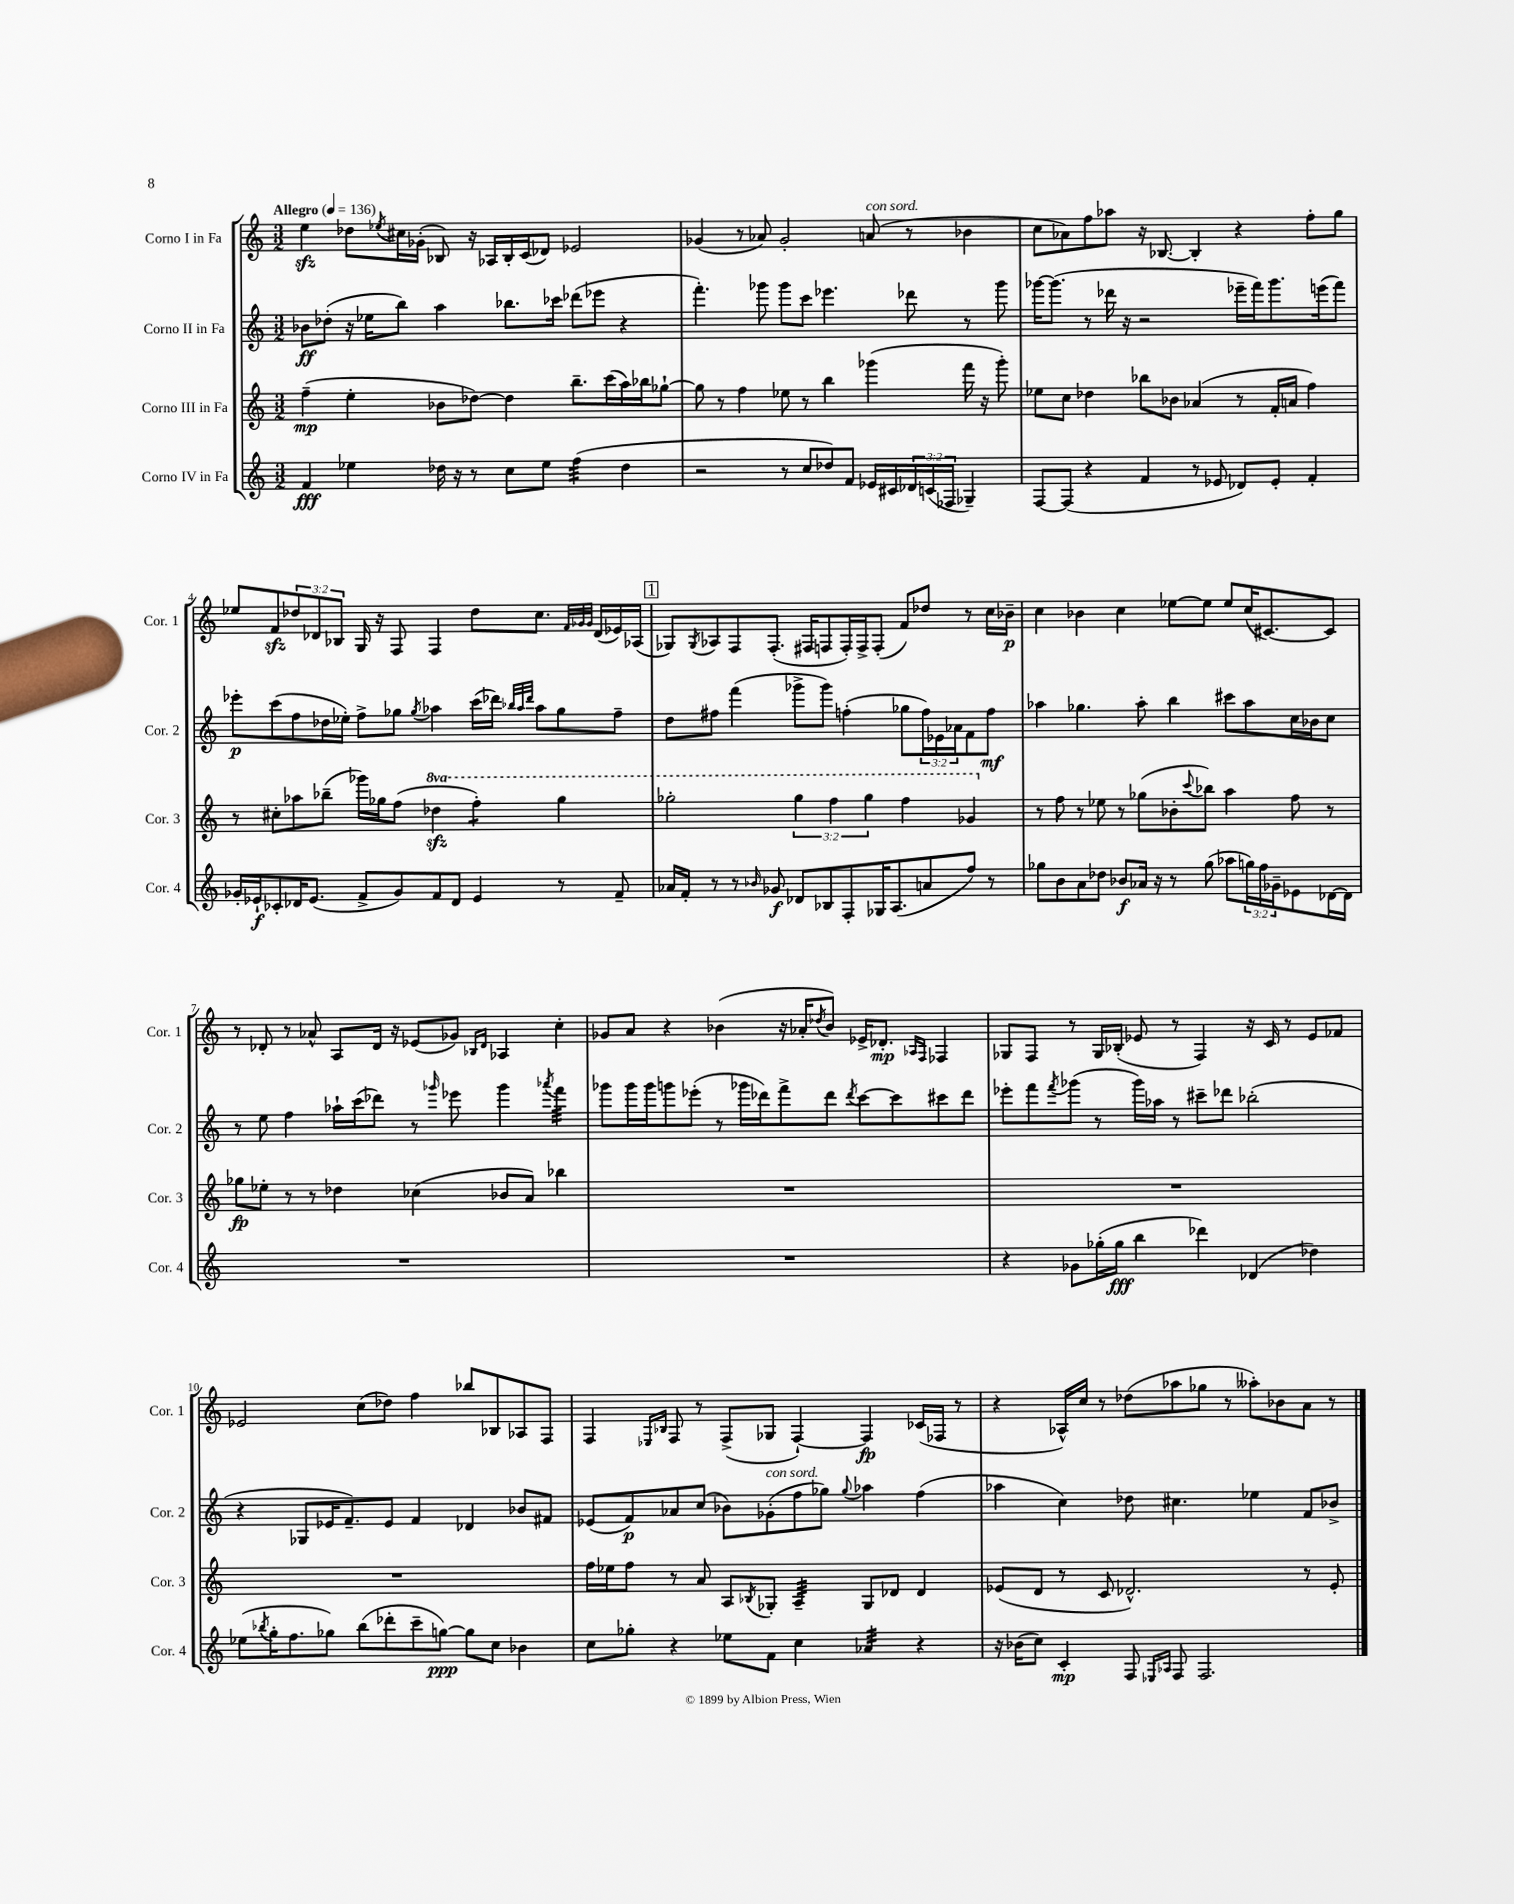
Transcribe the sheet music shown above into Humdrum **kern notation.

**kern	**kern	**kern	**kern
*staff4	*staff3	*staff2	*staff1
*clefG2	*clefG2	*clefG2	*clefG2
*k[]	*k[]	*k[]	*k[]
*M3/2	*M3/2	*M3/2	*M3/2
*MM136	*MM136	*MM136	*MM136
4f	(4ff~	8b-	4ee
.	.	(8dd-'	.
4ee-	4ee'	16r	8dd-
.	.	16ee-	.
.	.	.	8qee-
.	.	8bb)	16cc#
.	.	.	(16g-'
16dd-	8b-	4aa	8B-)
16r	.	.	.
8r	[8dd-)	.	16r
.	.	.	16A-
8cc	4dd-]	8.bb-	16B-'
.	.	.	(16c
8ee-	.	.	8d-)
.	.	16ccc-	.
(4ff	8.bb~	(8ddd-	2e-
.	.	8eee-	.
.	(16ccc	.	.
4dd-	16aa)	4r	.
.	16bb-	.	.
.	[8gg-`	.	.
=	=	=	=
2r	8gg-]	4.fff')	(4g-
.	8r	.	.
.	4ff	.	8r
.	.	8ggg-	8a-)
8r	8ee-	8ggg-	2g-'
8cc	8r	8ccc	.
8dd-)	4bb	4.eee-	.
8f	.	.	.
16e-	(4ggg-	.	(8a
16c#	.	.	.
24d-	.	8ddd-	8r
(24c	.	.	.
24F-	.	.	.
4G-~)	16fff	8r	4b-
.	16r	.	.
.	8ggg-')	8ggg-	.
=	=	=	=
[8F	8ee-	[16ggg-	8cc
.	.	(8.ggg-]	.
(8F]	8cc	.	8a-)
4r	4dd-	8r	8ff
.	.	16ddd-	8aa-
.	.	16r	.
4f	8bb-	2r	16r
.	.	.	[8.B-
.	8b-	.	.
8r	(4a-	.	4B-']
8e-	.	.	.
8d-)	8r	16eee-~	4r
.	.	16fff)	.
8e-'	16f'	8.ggg-	.
.	16a	.	.
4f'	4ff)	.	8ff'
.	.	(16eee	.
.	.	8fff)	8gg
=	=	=	=
16g-'	8r	8eee-'	8ee-
16e-`	.	.	.
8c-'	8cc#'	(8ccc	8f
16d-	8aa-	8ff	12dd-
(8.e-	.	.	.
.	.	.	12d-
.	(8bb-~	16dd-	.
.	.	.	12B-
.	.	16ee-')	.
8f^	16ggg-)	8ff^	16G
.	16gg-	.	16r
8g-)	(8ff	8gg-	8F
.	.	8qgg-	.
8f	4ddd-	4aa-	4F
8d-	.	.	.
4e-	4fff')	(16ccc	8dd-
.	.	16ddd-)	.
.	.	32qqbb-	.
.	.	32qqaa-	.
.	.	32qqddd-	.
.	.	8aa-	8.cc
8r	4ggg-	8gg-	.
.	.	.	32qqf
.	.	.	32qqg-
.	.	.	32qqg-
.	.	.	(16d-
8f~	.	8ff~	16e-)
.	.	.	(16A-
=	=	=	=
16a-	2ggg-'	8dd	8G-)
16f'	.	.	.
.	.	.	8qG-
8r	.	8ff#	8A-
8r	.	(4fff	8F
16qqb-	.	.	.
8g-	.	.	(8.F'
8d-	6ggg-	8ggg-^	.
.	.	.	16F#
8B-	.	8ggg-)	8F
.	6fff	.	.
8F'	.	(4ff'	16F')
.	.	.	16F^
.	6ggg-	.	.
16G-	.	.	(8F'
(8.A	.	.	.
.	4fff	8gg-	8f)
8a	.	24ff)	8dd-
.	.	24e-	.
.	.	24a-	.
8ff)	4gg-	8f	8r
8r	.	8ff	16cc
.	.	.	16b-~
=	=	=	=
8gg-	8r	4aa-	4cc
8b	8ff	.	.
8a	8r	4.gg-	4b-
8dd-	8ee-	.	.
8b-	8r	.	4cc
16a-	(8gg-	8aa-'	.
16r	.	.	.
8r	8b-'	4bb	[8ee-
.	8qqccc	.	.
(8gg-	8bb-)	.	8ee-]
8aa-	4aa	8ccc#	8ee-
24gg)	.	8aa-	(16cc
24ff	.	.	.
.	.	.	[8.c#)
24g-~	.	.	.
8e-	8ff	16cc	.
.	.	16b-	.
[16d-	8r	8cc	8c#]
16d-]	.	.	.
=	=	=	=
1.r	8gg-	8r	8r
.	8ee-'	8ee	8d-'
.	8r	4ff	8r
.	8r	.	8a-^^
.	4dd-	16aa-`	8A
.	.	(16ccc	.
.	.	8ddd-)	16d-
.	.	.	16r
.	(4cc-	8r	(8e-
.	.	16qqggg-	.
.	.	8eee-	8g-)
.	.	.	16qqB-
.	.	.	16qqd-
.	8b-	4ggg-	4A-
.	8a)	.	.
.	.	8qaaa-	.
.	4bb-	4fff	4cc'
=	=	=	=
1.r	1.r	8ggg-	8g-
.	.	16ggg-	8a
.	.	16ggg-	.
.	.	8ggg	4r
.	.	(8eee-'	.
.	.	8r	(4b-
.	.	16ggg-	.
.	.	16ddd-)	.
.	.	8fff^	16r
.	.	.	16a-'
.	.	.	8qdd-
.	.	8ddd-	8b-)
.	.	8qddd-	.
.	.	[8ccc	16e-^
.	.	.	8.d-'
.	.	8ccc]	.
.	.	.	16qqA-
.	.	.	16qqF
.	.	8ccc#	4F-
.	.	8ddd-	.
=	=	=	=
4r	1.r	8eee-'	8G-
.	.	8fff	8F
.	.	8qfff	.
8g-	.	(8ggg-	8r
(16gg-'	.	8r	16G-
16gg-	.	.	(16B-'
4bb	.	16ggg-)	8e-
.	.	16aa-	.
.	.	8r	8r
4ddd-)	.	8ccc#~	4F)
.	.	8ddd-	.
(4d-	.	(2bb-'	16r
.	.	.	16c
.	.	.	8r
4dd-)	.	.	8e-
.	.	.	8f-
=	=	=	=
(8ee-	1.r	4r	2e-
8qbb-	.	.	.
16gg'	.	.	.
8.ff	.	.	.
.	.	8G-	.
8gg-)	.	16e-	.
.	.	8.f~)	.
(8bb-	.	.	(8cc
8ddd-'	.	8e-	8dd-)
8ccc~	.	4f	4ff
[8gg)	.	.	.
8gg]	.	4d-	8bb-
8cc	.	.	8B-
4b-	.	8b-	8A-
.	.	8f#	8F
=	=	=	=
8cc	16ff	(8e-	4F
.	16ee-	.	.
8gg-'	8ff	8f)	.
.	.	.	16qqE-
.	.	.	16qqB-
4r	8r	8a-	8F
.	8a	(8cc	8r
8ee-	8A	8b-)	(8F^
.	8qB-	.	.
8f	8G-'	(8g-'	8G-
4cc	4A~	8ff	[4F`)
.	.	8gg-)	.
.	.	8qqgg-	.
4a-	8G-	4aa-	4F]
.	8d-	.	.
4r	4d-	(4ff	(16c-
.	.	.	16F-
.	.	.	8r
=	=	=	=
16r	(8e-	4aa-	4r
(16b-	.	.	.
8cc)	8d	.	.
4c'	8r	4cc)	16A-^^)
.	.	.	16cc
.	8c	.	8r
8F	2.d-^^)	8dd-	(8dd-
16qqE-	.	.	.
16qqA-	.	.	.
8F	.	4.cc#	8aa-
2.F	.	.	8gg-
.	.	.	8r
.	.	4ee-	8aa--')
.	.	.	8b-
.	8r	8f	8a
.	8e-'	8b-^	8r
==	==	==	==
*-	*-	*-	*-
